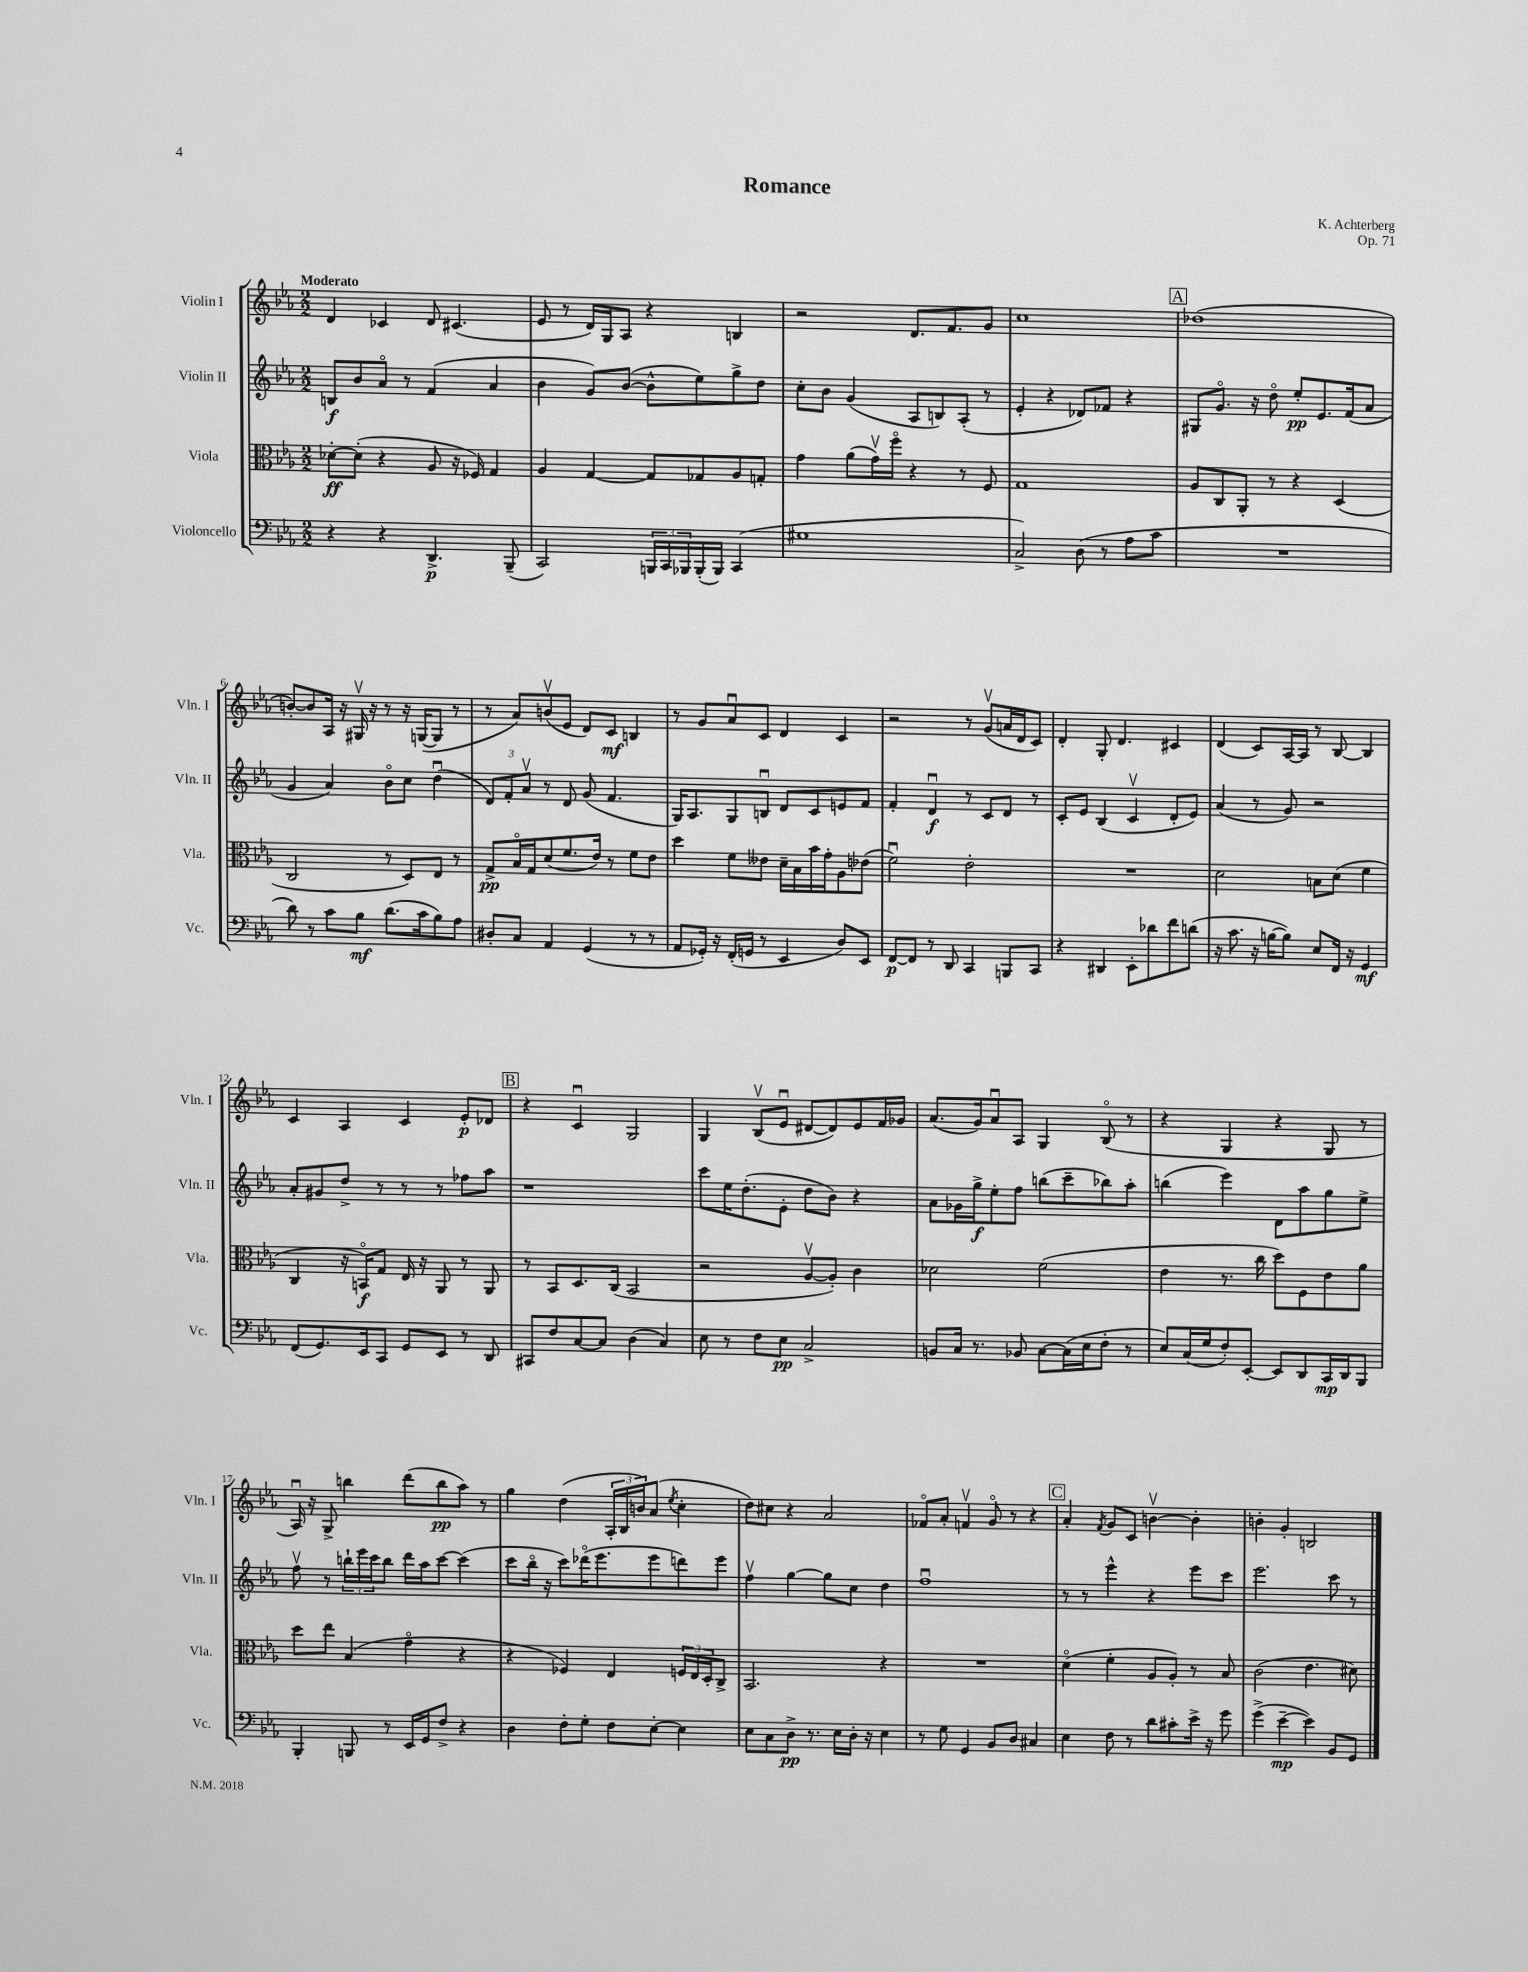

**kern	**kern	**kern	**kern
*staff4	*staff3	*staff2	*staff1
*clefF4	*clefC3	*clefG2	*clefG2
*k[b-e-a-]	*k[b-e-a-]	*k[b-e-a-]	*k[b-e-a-]
*M2/2	*M2/2	*M2/2	*M2/2
4r	[8d-'\L	8B/L	4d/
.	(8d-'\]J	8b-/	.
4r	4r	8a-o/J	4c-/
.	.	8r	.
4.DD^/	8A-/	(4f/	8d/
.	16r	.	(4.c#/
.	16F-/)	.	.
.	4G/	4a-/	.
(8BBB-~/	.	.	.
=	=	=	=
2CC/)	4A-/	4b-\	8e-/
.	.	.	8r
.	[4G/	8g/L)	16d/LL)
.	.	.	16G/J
.	.	([8b-/J	8A-/J
24BBB/LL	8G/]L	8b-^^\]L	4r
24CC/	.	.	.
24BBB-/	.	.	.
(16BBB-'/	8G-/	8ee-\)	.
16BBB-/JJ)	.	.	.
(4CC/	8A-/	8gg^\	4B/
.	8G'/J	8dd\J	.
=	=	=	=
1G#	4g\	8cc'\L	2r
.	.	8b-\J	.
.	(8a-\L	(4g/	.
.	16gv\L)	.	.
.	16ffo\JJ	.	.
.	4r	8A-/L	8.d/L
.	.	8B/)	.
.	.	.	8.f/
.	8r	(8A-'/J	.
.	8F/	8r	8g/J
=	=	=	=
2C^/)	1G	4e-'/	1cc
.	.	4r	.
(8D\	.	8d-/L)	.
8r	.	8f-/J	.
8A-\L	.	4r	.
8c\J	.	.	.
=	=	=	=
1r	8A-/L	8G#/L	(1dd-
.	8C/	8.go/J	.
.	8AA-'/J	.	.
.	.	16r	.
.	8r	8ddo\	.
.	4r	8ee-'/L	.
.	.	8.e-/	.
.	(4D/	.	.
.	.	(16f/k	.
.	.	8a-/J	.
=	=	=	=
8d\)	2C/	4g/	[8b'/L)
8r	.	.	8b/]
8c\L	.	4a-/)	16A-/Jk
.	.	.	16r
8B-\J	.	.	16G#v/
.	.	.	16r
(8.d\L	8r	8b-o\L	8r
.	8D/L)	8cc\J	16r
16c\k	.	.	([16G/LK
8B-\)	8E-/J	(4ddu\	8G/]J
8A-\J	8r	.	8r
=	=	=	=
8D#'/L	8G^/L	12d/L)	8r
.	.	12f'/	.
8C/J	16B-o/L	.	8a-/L)
.	.	12a-v/J	.
.	16G/J	.	.
4AA-/	(8d/	8r	(8bv/
.	8.f/	8d/	8e-/J
(4GG/	.	(8g/	8d/L)
.	16e-/Jk)	.	.
.	8r	4.f/	8c/J
8r	8f\L	.	4B/
8r	8e-\J	.	.
=	=	=	=
8AA-/L	4dd\	16G/LK)	8r
.	.	8.A-/	.
16GG-'/Jk)	.	.	8g/L
16r	.	.	.
(16FF'/LL	8f\L	8G/	8a-u/
16GG/JJ	.	.	.
8r	8e--\J	8Bu/J	8c/J
4EE-/	16d~\LL	8d/L	4d/
.	16B-\	.	.
.	16b-\	8c/	.
.	16g'\J	.	.
8D/L)	8A-\	8e/	4c/
8EE-/J	(8e-\J	8f/J	.
=	=	=	=
[8FF/L	2fu\)	4f'/	2r
8FF/]J	.	.	.
8r	.	4du/	.
8DD/	.	.	.
4CC/	2e-'\	8r	8r
.	.	8c/L	(8gv/L
8BBB/L	.	8d/J	16a/L
.	.	.	16d/J
8CC/J	.	8r	8c/J)
=	=	=	=
4r	1r	8c'/L	4d'/
.	.	8e-/J	.
4DD#/	.	(4B-/	8G'/
.	.	.	4.d/
8EE-'\L	.	4cv/	.
8d-\	.	.	.
8f\	.	8d'/L	4c#/
(8d\J	.	8e-/J)	.
=	=	=	=
16r	2d\	(4a-/	(4d/
8.c\	.	.	.
16r	.	8r	8c/L)
[16B\LK	.	.	.
8B\]J)	.	8g/)	[16A-/L
.	.	.	16A-/]JJ
8E-/L	8B\L	2r	8r
16FF/Jk	(8d\J	.	[8B-/
16r	.	.	.
4GG/	4f\	.	4B-/]
=	=	=	=
(8FF/L	4C/	8a-'/L	4c/
8.GG/)	.	8g#/	.
.	16r	8dd^/J	4A-/
16EE-/k	16BBo/LK)	.	.
8CC/J	8G/J	8r	.
8GG/L	16E-/	8r	4c/
.	16r	.	.
8EE-/J	8AA-/	8r	.
8r	8r	8ff-\L	8e-'/L
8DD/	8AA-/	8aa-\J	8d-/J
=	=	=	=
8CC#/L	8r	1r	4r
8F/	8BB-/L	.	.
[8C/	8.D/	.	4cu/
8C/]J	.	.	.
.	(16C/Jk	.	.
(4D\	2BB-/	.	2G/
4C/)	.	.	.
=	=	=	=
8E-\	2r	8ccc\L	4G/
8r	.	16ee-\K	.
.	.	(8.dd'\	.
8F\L	.	.	(8B-v/L
8E-\J	.	8e-'\J	8e-u/J
2C^/	[8A-v/L	8dd\L	[8d#/L
.	8A-'/]J)	8b-\J)	8d#/])
.	4c\	4r	8e-/
.	.	.	16f/L
.	.	.	16g-/JJ
=	=	=	=
8BB/L	2d-\	8a-\L	(8.a-/L
16C/Jk	.	16g-\L	.
8.r	.	16gg^\J	16g/k)
.	.	8ee-'\	8a-u/
8BB-/	.	8ff\J	8A-/J
[8C\L	(2f\	(8bb\L	4G/
(16C\]L	.	8ccc~\	.
16E-\J	.	.	.
8F'\J	.	8bb-\)	(8B-o/
8r	.	8aa-'\J	8r
=	=	=	=
8E-/L)	4e-\	(4bb\	4r
(16C/L	.	.	.
16G/J	.	.	.
8F'/)	8.r	4eee-\)	4G/
[8EE-'/J	.	.	.
.	16cc\	.	.
8EE-/]L	8dd\L)	8d\L	4r
8DD/	8F\	8aa-\	.
16CC/L	8e-\	8gg\	8G/
16DD/J	.	.	.
8BBB-/J	8a-\J	8ee-^\J	8r
=	=	=	=
4BBB-'/	8dd\L	8ffv\	16A-u/)
.	.	.	16r
.	8ee-\J	8r	8G^/
8BBB/	(4B-/	24bb`\LL	4bb\
.	.	24eee-\	.
.	.	24ccc\J	.
8r	.	8bb\J	.
16EE-/LL	4go\	16ddd\LL	(8ddd\L
16GG/J	.	16aa-\J	.
8F^/J	.	[8ccc\J	8bb\
4r	4r	(4ccc\]	8aa-\J)
.	.	.	8r
=	=	=	=
4D\	4r	8ccc\L	4gg\
.	.	16bb-o\Jk	.
.	.	16r	.
8F'\L	4F-/)	8ccc\L)	(4dd\
8G'\J	.	(16ddd-o\K	.
.	.	8.eee-\	.
8F\L	4E-/	.	24A-'/LL
.	.	.	24B-/
.	.	.	24b/J)
[8E-'\J	.	8eee-\	(8a-/J
.	.	.	8qee-/
4E-\]	24F/LL	8ddd\)	4cc'\
.	24E-/	.	.
.	24D'/J	.	.
.	8C^/J	8eee-\J	.
=	=	=	=
8E-\L	2.BB-/	4ffv\	8dd\L)
8C\	.	.	8cc#\J
8D^\J	.	[4gg\	4r
8.r	.	.	.
.	.	8gg\]L	2a-/
16E-\LL	.	.	.
16D'\JJ	.	8cc\J	.
16r	.	.	.
4E-\	4r	4dd\	.
=	=	=	=
8r	1r	1ffu	8f-o/L
8G\	.	.	8a-'/J
4GG/	.	.	4fv/
8BB-/L	.	.	8go/
8D/J	.	.	8r
4C#/	.	.	4r
=	=	=	=
4E-\	(4do\	8r	4a-'/
.	.	8r	.
.	.	.	8qf/
8F\	4f'\	4eee-^^\	8g/L
8r	.	.	8c/J
8d\L	8A-/L	4r	[4bv\
8c#'\	8A-'/J)	.	.
16e-^\Jk	8r	8eee-\L	4b'\]
16r	.	.	.
8g\	8B-/	8ccc\J	.
=	=	=	=
(4g^\	(2c\	2.eee-\	4b'\
[4e-~\	.	.	4g'/
4e-\])	4.e-\	.	2B/
8BB-/L	.	8ccc\	.
8GG/J	8d#\)	8r	.
==	==	==	==
*-	*-	*-	*-
